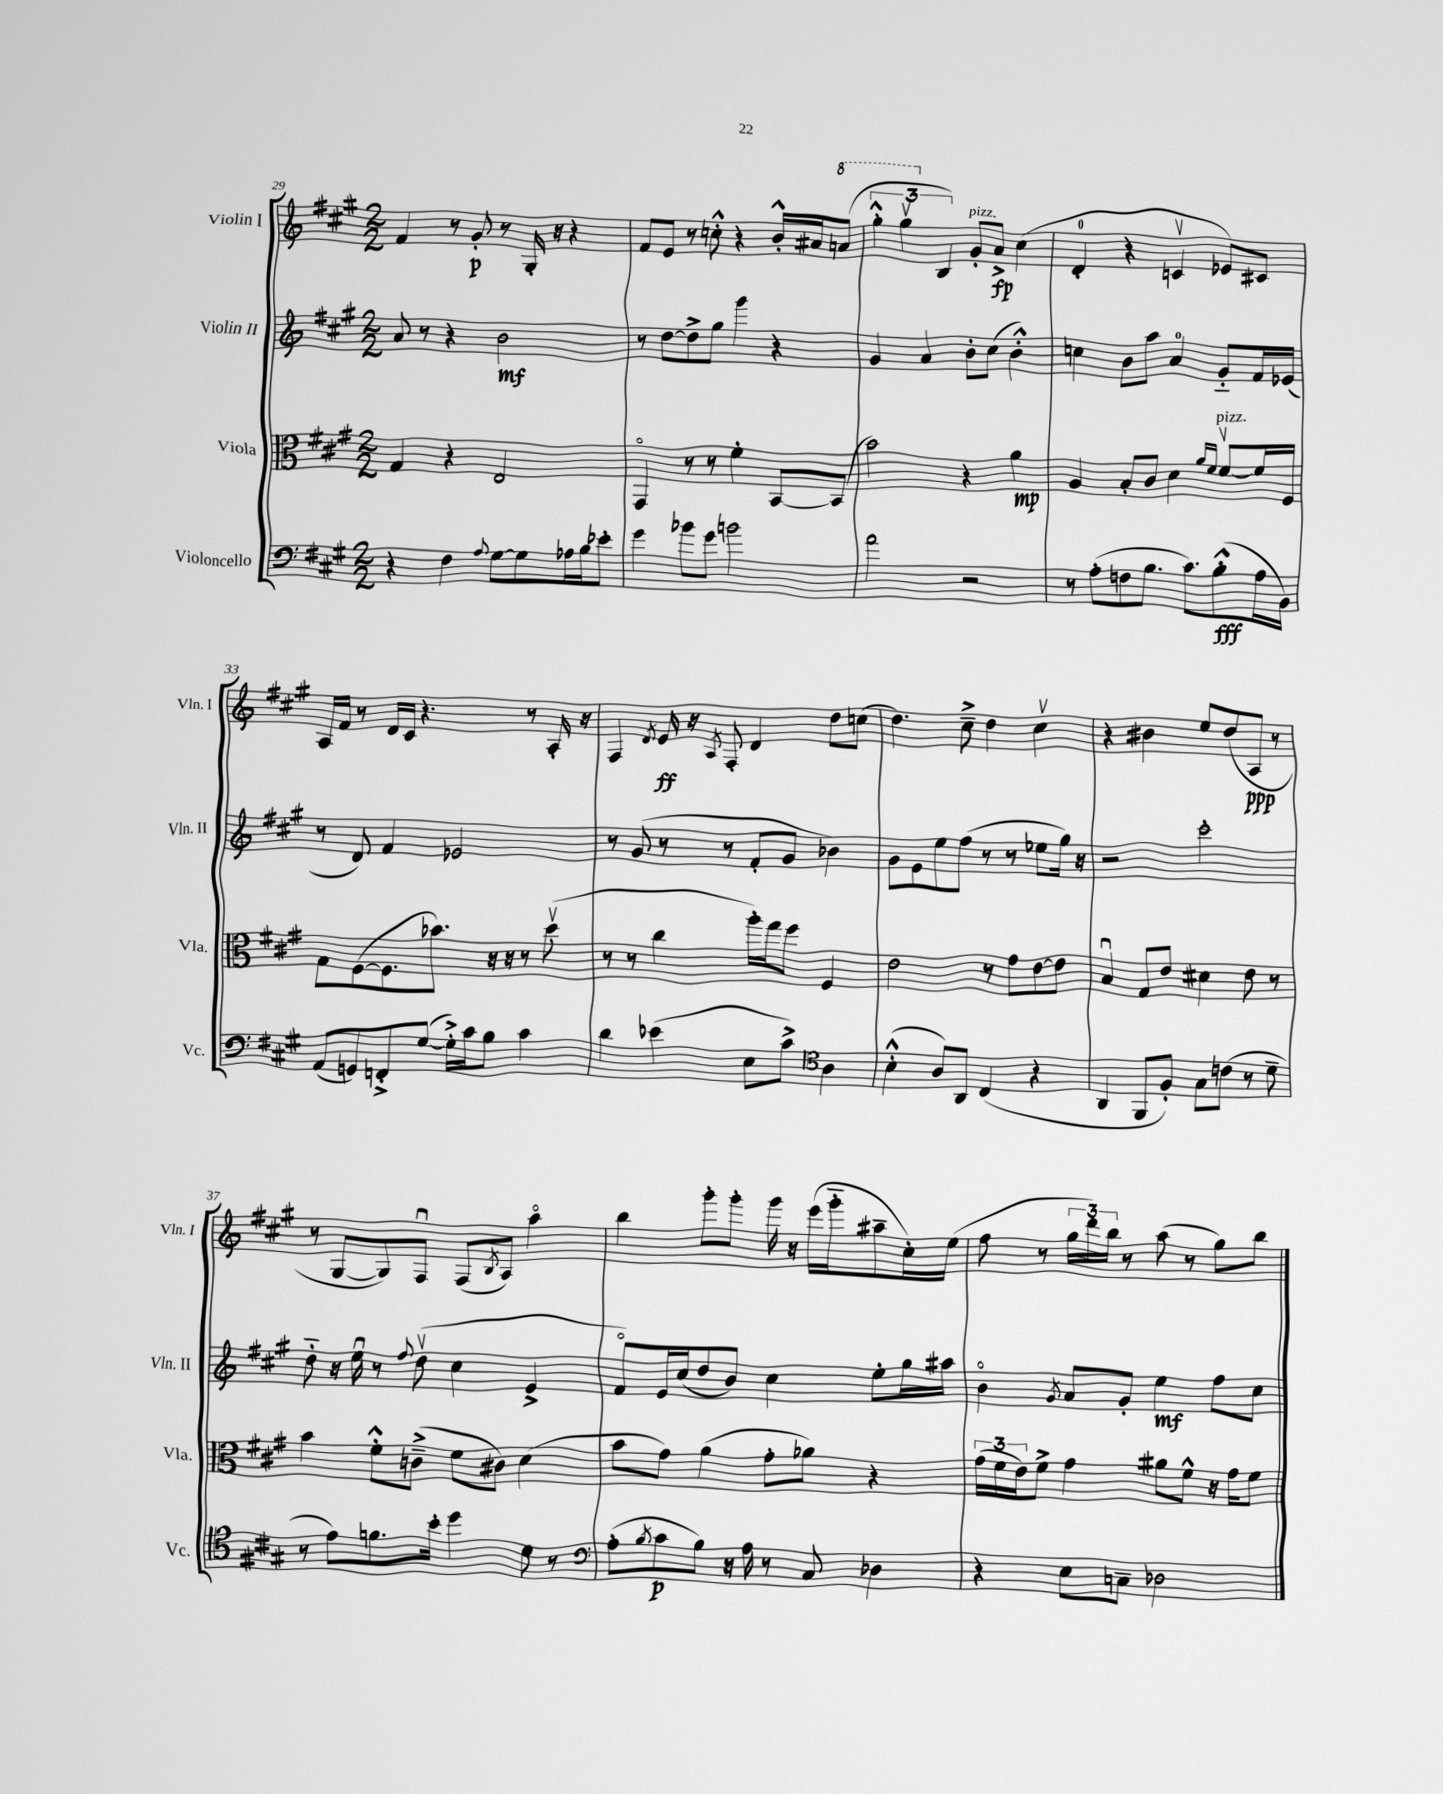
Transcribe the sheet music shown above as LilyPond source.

<<
\new StaffGroup <<
\new Staff = "s0" \with { instrumentName = "Violin I" shortInstrumentName = "Vln. I" } {
    \clef treble \key a \major \numericTimeSignature \time 2/2
    fis'4 r8 gis'8-.\p r8 gis16-. r16 r4 |
    fis'8 e'8 r8 c''8-.-^ r4 b'16-.-^ ais'16 \ottava #1 a''!8( |
    \tuplet 3/2 { gis'''4-.-^ gis'''4\upbow \ottava #0 b4) } gis'8-.^\markup { \italic "pizz." } a'8->\fp cis''4( |
    d'4-0-. r4 c'4\upbow ees'8) cis'8 |
    a16 fis'16 r8 d'16 cis'16 r4. r8 a16-. r16 |
    fis4 \acciaccatura { d'8 } e'16\ff r16 \acciaccatura { a8 } fis8-. d'4 d''8 c''8( |
    d''4.) cis''8---> d''4 cis''4\upbow |
    r4 bis'4 e''8 d''8( a8\ppp r8 |
    r8 gis8~ gis8) fis8\downbow fis8( \acciaccatura { b8 } a8) a''4\flageolet |
    b''4 gis'''8-. gis'''8-. gis'''16 r16 e'''16( gis'''16-_ ais''8-- cis''16-.) e''16( |
    fis''8 r8 \tuplet 3/2 { gis''16 d'''16) b''16 } r8 a''8( r8 gis''8) b''8 \bar "|." |
}
\new Staff = "s1" \with { instrumentName = "Violin II" shortInstrumentName = "Vln. II" } {
    \clef treble \key a \major \numericTimeSignature \time 2/2
    a'8 r8 r4 b'2\mf |
    r8 d''8~ d''8-> gis''8 gis'''4 r4 |
    gis'4 a'4 b'8-. cis''8( b'4-.-^) |
    c''4 b'8 a''8 a'4-0 gis'8-_ fis'16 ees'16( |
    r8 d'8) fis'4 ees'2 |
    r8 gis'8( r8 r8 fis'8-. gis'8 bes'4) |
    gis'8 e'8 e''8 fis''8( r8 r8 ees''8 gis''16) r16 |
    r2 cis'''2-. |
    d''8-_ r16 e''16\downbow r8 \appoggiatura { fis''8 } d''8\upbow( cis''4 e'4-> |
    fis'8\flageolet) e'16 cis''16( d''8 b'8) cis''4 e''8-. gis''16 ais''16 |
    b'4\flageolet \acciaccatura { gis'8 } a'8 gis'8-. e''4\mf fis''8 cis''8 \bar "|." |
}
\new Staff = "s2" \with { instrumentName = "Viola" shortInstrumentName = "Vla." } {
    \clef alto \key a \major \numericTimeSignature \time 2/2
    gis4 r4 e2 |
    gis,4\flageolet r8 r8 fis'4-. b,8~ b,8( |
    b'2) r4 a'4\mp |
    a4 b8-. cis'8 d'4 \grace { a'16 fis'16 } fis'8~\upbow^\markup { \italic "pizz." } fis'16 fis16 |
    gis8 fis8~( fis8. bes'8.) r16 r16 r8 d''8\upbow( |
    r8 r8 cis''4 a''16-.) gis''16 fis''8 fis4 |
    e'2 r8 gis'8 e'8~ e'8 |
    b4\downbow gis8 e'8 dis'4 e'8 r8 |
    b'4 fis'8-.-^ c'8--->( fis'8 cis'8) d'4( |
    b'8 gis'8) a'4( gis'8-. aes'8) r4 |
    \tuplet 3/2 { gis'16( fis'16 e'16) } fis'8-> gis'4 ais'8 fis'8-^ r16 gis'16 fis'8 \bar "|." |
}
\new Staff = "s3" \with { instrumentName = "Violoncello" shortInstrumentName = "Vc." } {
    \clef bass \key a \major \numericTimeSignature \time 2/2
    r4 fis4 \appoggiatura { a8 } gis8~ gis8 aes16 b16 ees'8-. |
    gis'4 bes'8 gis'8 b'2 |
    a'2 r2 |
    r8 a8-.( f8 b8. cis'8.) b8-.-^\fff( a16 b,16) |
    a,8( g,8) f,8-.-> gis8~( gis16-.->) cis'16 b8 cis'4 |
    d'4 ees'4( e8 cis'8->) \clef tenor a4 |
    b4-.-^( a8) a,8 cis4( r4 |
    a,4 fis,8 fis8-.) gis8 c'8( r8 d'8-- |
    r8 e'8) f'8. b'16-. d''4 d'8 r8 |
    \clef bass a8-.( \acciaccatura { b8 } cis'8\p b8) r16 a16 r8 cis8 des4 |
    r4 e8 c8-- des2 \bar "|." |
}
>>
>>
\layout { \context { \Score currentBarNumber = #29 } }
